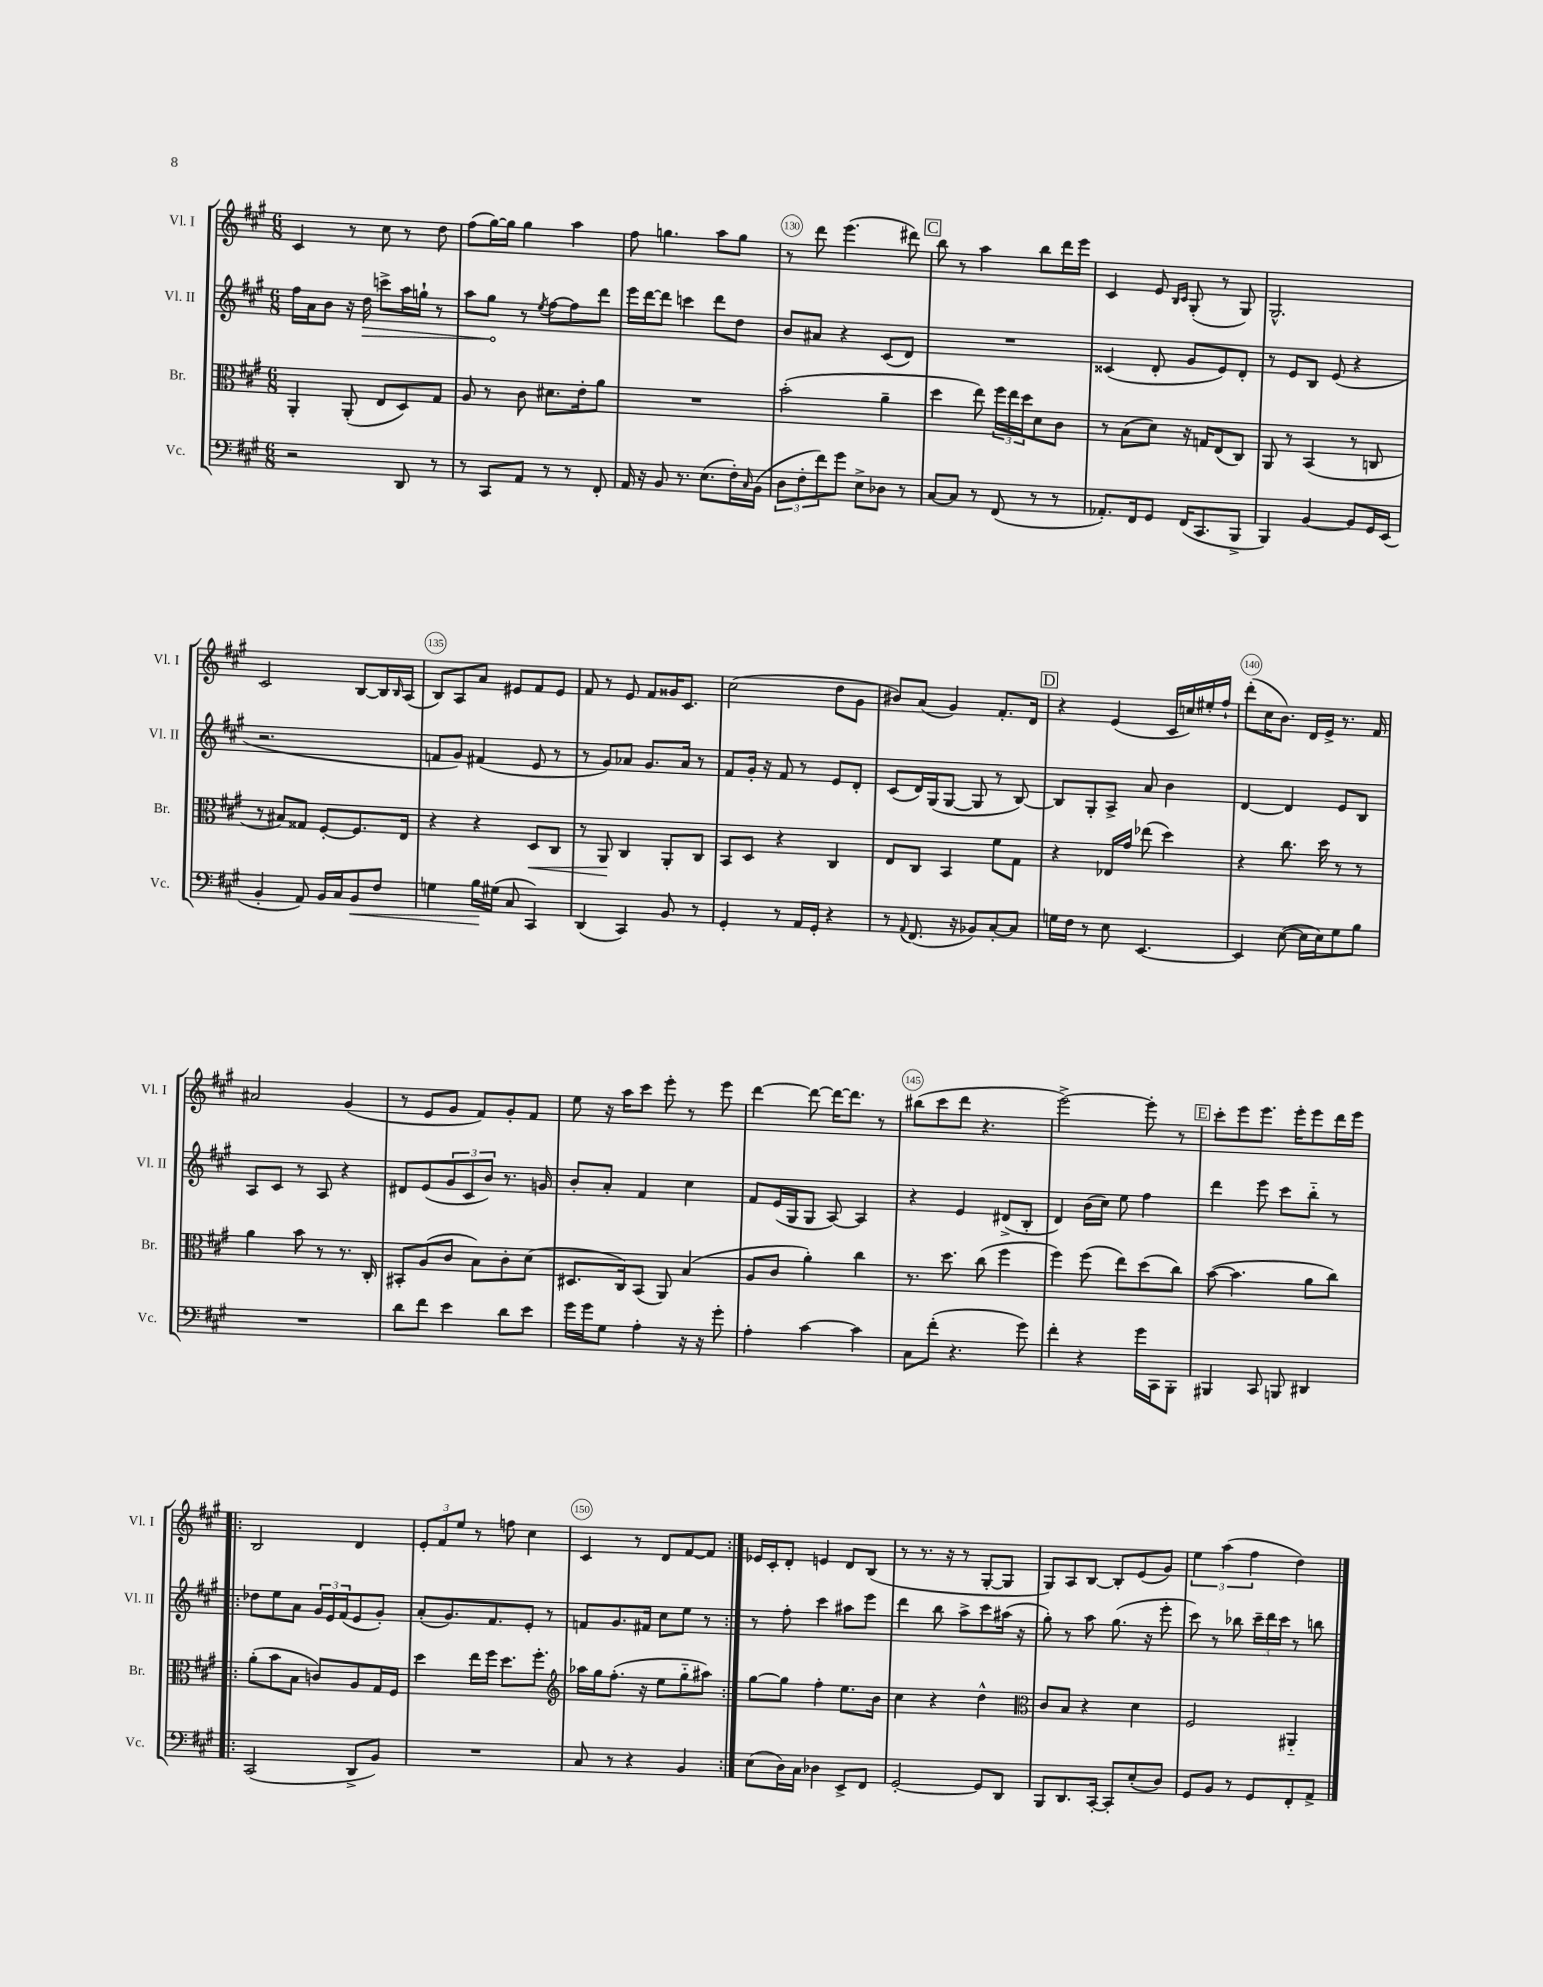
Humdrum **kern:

**kern	**kern	**kern	**kern
*staff4	*staff3	*staff2	*staff1
*clefF4	*clefC3	*clefG2	*clefG2
*k[f#c#g#]	*k[f#c#g#]	*k[f#c#g#]	*k[f#c#g#]
*M6/8	*M6/8	*M6/8	*M6/8
2r	4AA'	16ff#	4c#
.	.	16a	.
.	.	8b	.
.	(8AA'	16r	8r
.	.	16dd	.
.	8E	8ccc^	8cc#
8DD	8D)	16aa	8r
.	.	16gg`	.
8r	8G#	8r	8dd
=	=	=	=
8r	8A	8aa	(8ff#
8CC#	8r	8gg#	[16gg#)
.	.	.	16gg#]
8AA	8c#	8r	4gg#
.	.	8qee	.
8r	8.d#	[8ff#	.
8r	.	8ff#]	4aa
.	16e'	.	.
8FF#'	8a	8ddd	.
=	=	=	=
16AA	2.r	16eee	8ff#
16r	.	[16ddd	.
8BB	.	8ddd]	4.gg
8.r	.	4ccc	.
(8.E	.	.	.
.	.	8ddd	8aa
16F#')	.	8dd	8gg
16qqC#	.	.	.
(16BB	.	.	.
=	=	=	=
12D	(2b'	8b	8r
12F#'	.	.	.
.	.	8a#	8ddd
12f#)	.	.	.
8g#	.	4r	(4.eee
8E^	.	.	.
8D-	4a~	(8c#	.
8r	.	8d)	8ddd#)
=	=	=	=
[8C#	4dd	2.r	8bb
8C#]	.	.	8r
8r	8ee)	.	4aa
(8FF#	24ff#	.	.
.	24ee	.	.
.	24dd	.	.
8r	8d	.	8bb
8r	8c#	.	16ddd
.	.	.	16eee
=	=	=	=
8.AA-')	8r	(4c##	4c#
.	(8B	.	.
16FF#	.	.	.
8GG#	8d)	8d'	8e
.	.	.	16qqB
.	.	.	16qqc#
(16FF#	16r	8g#	(8G#'
8.CC#	16G	.	.
.	(8E	8e)	8r
8BBB^	8C#)	8d'	8G#)
=	=	=	=
4BBB)	8AA	8r	2.G#^^
.	8r	8e	.
[4BB	(4BB	8B	.
.	.	(8e	.
8BB]	8r	4r	.
16GG#	8C	.	.
(16EE	.	.	.
=	=	=	=
4BB'	8r	2.r	2c#
.	8B#)	.	.
8AA)	8G##	.	.
16BB	[8F#'	.	.
16C#	.	.	.
8BB	8.F#]	.	[8B
8F#	.	.	16B]
.	.	.	16qqB
.	16E	.	(16A
=	=	=	=
4G	4r	8f	8B)
.	.	8g#)	8A
16B	4r	(4f#	8a
(16G#	.	.	.
8C#	.	.	8e#
4CC#)	8D	8e	8f#
.	8C#	8r	8e#
=	=	=	=
(4DD	8r	8r	8f#
.	8AA	8g#)	8r
4CC#)	4C#	8a-	8e
.	.	8.g#	8f#
8BB	8AA'	.	16g##
.	.	16a-	8.c#
8r	8C#	8r	.
=	=	=	=
4GG#'	8BB	8f#	(2cc#
.	8D	16g#'	.
.	.	16r	.
8r	4r	8f#	.
16AA	.	8r	.
16GG#'	.	.	.
4r	4C#	8e	8dd
.	.	8d'	8g#
=	=	=	=
8r	8E	(8c#	8b#)
8qqAA	.	.	.
(8.FF#	8C#	16d)	(8a
.	.	(16G#	.
.	4BB	[8G#	4g#)
16r	.	.	.
8BB-)	.	8G#]	.
[8C#'	8f#	8r	8.f#'
8C#]	8G#	[8B)	.
.	.	.	16d
=	=	=	=
16G	4r	8B]	4r
16F#	.	.	.
8r	.	8G#'	.
8E	16E-	8A^	(4e
.	16g#	.	.
[4.EE	(8ee-	8a	.
.	4dd)	4b	16c#
.	.	.	16cc)
.	.	.	16ee#'
.	.	.	16ff#`
=	=	=	=
4EE]	4r	[4d	(8ddd'
.	.	.	16cc#
.	.	.	8.b)
([8E	8.cc#	4d]	.
16E]	.	.	16d
16E)	16dd	.	16e^
8G#	8r	8e	8.r
8B	8r	8B	.
.	.	.	16f#
=	=	=	=
2.r	4a	8A	2a#
.	.	8c#	.
.	8b	8r	.
.	8r	8A	.
.	8.r	4r	(4g#
.	16C#'	.	.
=	=	=	=
8d	8BB#'	8d#	8r
8f#	(8A	(8e	8e
4e	8c#	12g#	8g#
.	.	12c#	.
.	8B)	.	8f#)
.	.	12b)	.
8d	8c#'	8.r	8g#'
8e	(8d	.	8f#
.	.	16g	.
=	=	=	=
16g#	8.D#	8b'	8ee
16g#	.	.	.
8G#	.	8a'	16r
.	16C#)	.	16aa
4A'	(8BB	4f#	8ccc#
.	8AA)	.	8eee'
16r	(4B	4cc#	8r
16r	.	.	.
8g#'	.	.	8eee
=	=	=	=
4A'	8A	8f#	[4ddd
.	8c#	(16e	.
.	.	16G#	.
[4c#	4a')	8G#	8ddd_
.	.	[8A)	16ddd_
.	.	.	8.ddd]
4c#]	4cc#	4A]	.
.	.	.	8r
=	=	=	=
8C#	8.r	4r	(8bb#
(8f#'	.	.	8ccc#
.	8.dd	.	.
4.r	.	4e	8ddd
.	(8cc#	.	4.r
.	4ff#	(8d#^	.
8g#)	.	8B'	.
=	=	=	=
4f#'	4ff#)	4d)	[2eee^)
4r	(8ff#	(16b	.
.	.	16cc#)	.
.	8ee)	8ee	.
16g#	(8dd	4ff#	8eee']
16CC#	.	.	.
8BBB'	8cc#)	.	8r
=	=	=	=
4BBB#	([8b	4ddd	8ccc#'
.	4.b]	.	8eee
8CC#	.	8eee	8.eee
8BBB	.	8ccc#	.
.	.	.	16eee'
4DD#	8a	8bb'~	8eee
.	8cc#)	8r	16ddd
.	.	.	16eee
=!|:	=!|:	=!|:	=!|:
(2CC#	(8a'	8dd-	2B
.	8b	8ee	.
.	8B	8a	.
.	8c)	24g#	.
.	.	24e	.
.	.	(24f#	.
8DD^	8A	8e	4d
8BB)	16G#	8g#')	.
.	16F#	.	.
=	=	=	=
2.r	4dd	(8a'	12e'
.	.	.	12f#
.	.	8.g#)	.
.	.	.	12ee
.	16ee	.	8r
.	16ff#	8.f#	.
.	8.dd	.	8ff
.	.	8e'	4cc#
.	8.ff#'	.	.
.	.	8r	.
=	=	=	=
*	*clefG2	*	*
8C#	16aa-	8f	4c#
.	16gg#	.	.
8r	(8.ff#'	8.g#	.
4r	.	.	8r
.	16r	16f#	.
.	8ee	8cc#	8d
4BB	8gg#'~	8ee	[8f#
.	8aa#)	8r	8f#]
=:|!	=:|!	=:|!	=:|!
(8E	[8gg#	8r	16e-
.	.	.	16c#'
16D)	8gg#]	8ff#'	8d'
16C#	.	.	.
4D-	4ff#'	4ccc#	4e
8EE^	8.ee	8aa#	8d
8FF#	.	8eee	(8B
.	16b	.	.
=	=	=	=
[2GG#'	4cc#	4ddd	8r
.	.	.	8.r
.	4r	8bb	.
.	.	.	16r
.	.	8aa^	8r
8GG#]	4dd^^	8ccc#	[8G#'
8DD	.	(16aa#	8G#]
.	.	16r	.
=	=	=	=
*	*clefC3	*	*
8BBB	8c#	8gg#')	8G#)
8.DD	8B	8r	8A
.	4r	8aa	[8B
[16CC#'	.	.	.
8CC#']	.	(8.gg#	8B']
(8E'	4d	.	(8e
.	.	16r	.
8D)	.	8eee'	8g#)
=	=	=	=
8GG#	2F#	8ccc#)	6ee
8BB	.	8r	.
.	.	.	(6aa
8r	.	8bb-	.
.	.	.	6ff#
8GG#	.	24ccc#~	.
.	.	24ddd	.
.	.	24ccc#	.
8FF#'	4AA#'~	8r	4dd)
8AA^	.	8bb	.
==	==	==	==
*-	*-	*-	*-
